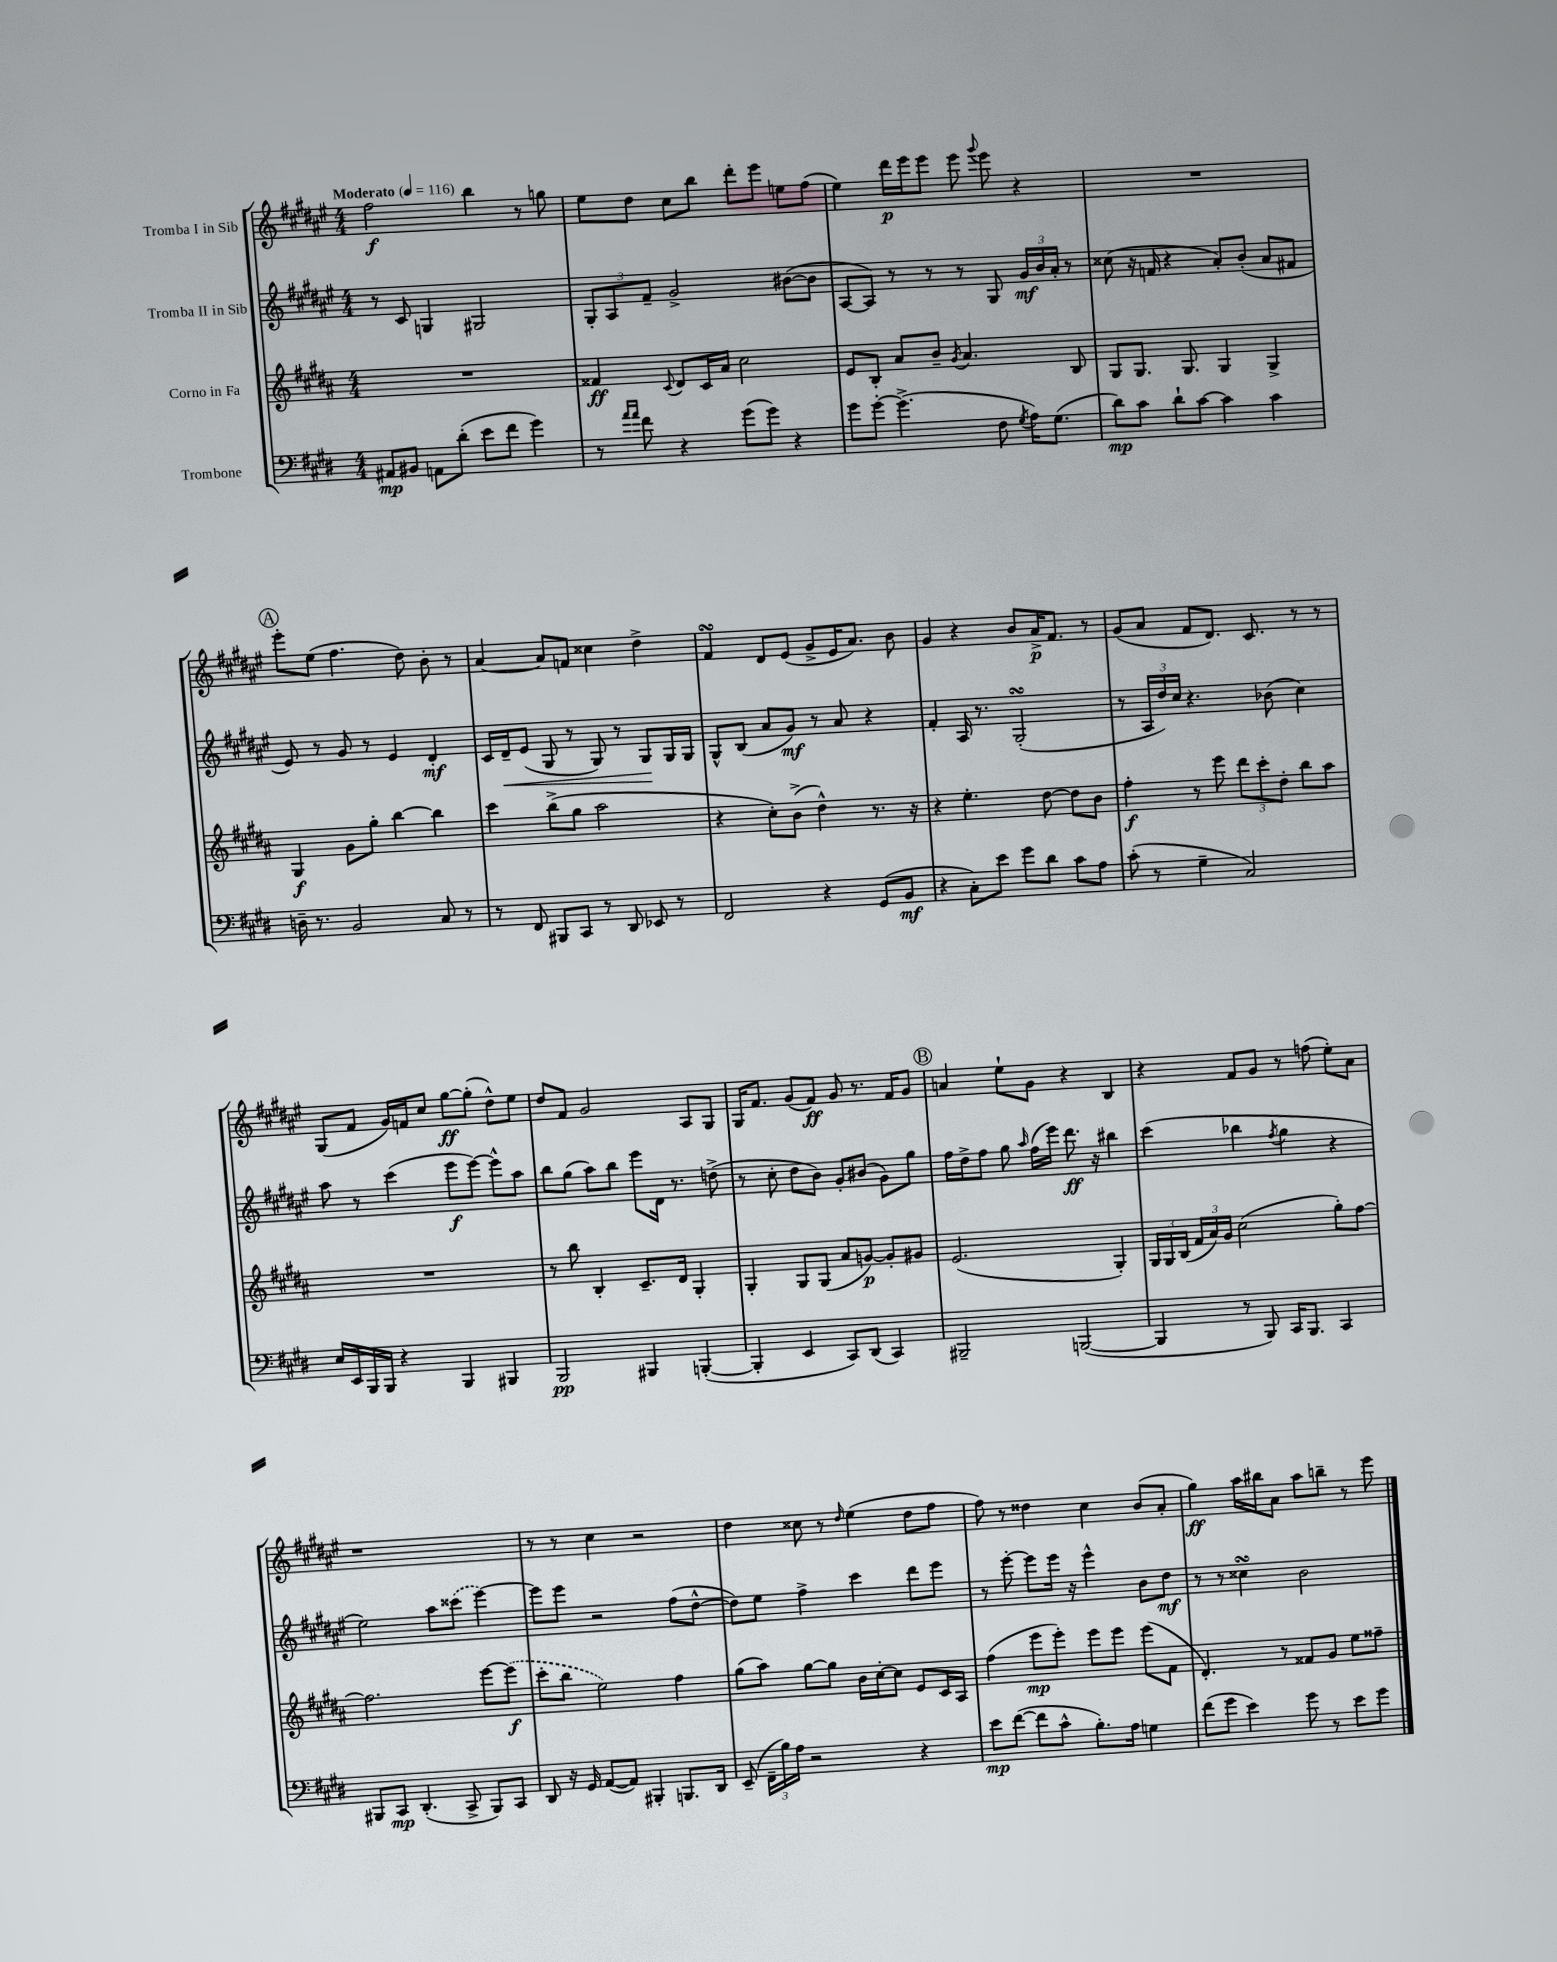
<<
\new StaffGroup <<
\new Staff = "s0" \with { instrumentName = "Tromba I in Sib" } {
    \clef treble \key fis \major \numericTimeSignature \time 4/4 \tempo "Moderato" 4 = 116
    \autoBeamOff fis''2\f b''4 r8 g''8 |
    eis''8[ dis''8] cis''8[ b''8] dis'''8[-. eis'''8] e''8[ fis''8]( |
    eis''4) dis'''16[\p eis'''16 eis'''8] eis'''8 \appoggiatura { gis'''8 } eis'''8 r4 |
    R1 |
    \mark \markup { \circle "A" } eis'''8[-. eis''8]( fis''4. dis''8) b'8-. r8 |
    ais'4~ ais'8[ f'8] cisis''4 dis''4-> |
    fis'4\turn dis'8[ eis'8]( gis'8[-> eis'16 ais'8.]) b'8 |
    gis'4 r4 b'8[ ais'16->\p fis'8.] r8 |
    gis'8[( ais'8] fis'8[ dis'8.]) cis'8. r8 r8 |
    gis8[( fis'8] gis'16[) f'16 cis''8] gis''8[~\ff gis''8]-.( dis''8[-^) eis''8] |
    dis''8[ fis'8] gis'2 ais8[ gis8] |
    gis16[ fis'8.] gis'8[( fis'8]\ff) gis'8 r8. fis'16[ gis'8] |
    \mark \markup { \circle "B" } a'4 eis''8[-! gis'8] r4 b4 |
    r4 fis'8[ gis'8] r8 f''8( eis''8[-.) ais'8] |
    r1 |
    r8 r8 cis''4 r2 |
    dis''4 cisis''8 r8 \grace { dis''16 } eis''4( dis''8[ fis''8] |
    fis''8) r8 disis''4 cis''4 b'8[( ais'8]-. |
    gis''4\ff) ais''16[ bis''16 ais'8] ais''8[ b''8]-- r8 eis'''8 \bar "|." |
}
\new Staff = "s1" \with { instrumentName = "Tromba II in Sib" } {
    \clef treble \key fis \major \numericTimeSignature \time 4/4
    \autoBeamOff r8 cis'8 g4 gis2 |
    \tuplet 3/2 { gis8[-. ais8 fis'8]-- } gis'2-> bis'8[~( bis'8] |
    ais8[~ ais8]) r8 r8 r8 gis8 \tuplet 3/2 { gis'16[\mf b'16 ais'16]-. } r8 |
    cisis''8( r16 f'16 r4 ais'8[-.) b'8]-.( ais'8[ fis'8] |
    \mark \markup { \circle "A" } eis'8) r8 gis'8 r8 eis'4 dis'4-.\mf |
    cis'16[ dis'16--\< eis'8]( gis8 r8 gis8) r8 gis8[\! gis16 gis16] |
    gis8[-^ b8]( ais'8[ gis'8]\mf) r8 ais'8 r4 |
    fis'4-. ais16 r8. gis2-.\turn( |
    r8 \tuplet 3/2 { ais16[ dis''16) cis''16] } r4. bes'8( cis''4) |
    ais''8 r8 cis'''4( eis'''8[\f eis'''8]~) eis'''8[-^ ais''8] |
    b''8[ gis''8]( ais''8[) b''8] eis'''8[ dis'16] r8. d''8->( |
    r8 cis''8-. dis''8[ b'8]) gis'8[-. bis'8]( gis'8[) gis''8] |
    \mark \markup { \circle "B" } fis''16[ dis''16-> fis''8] gis''8 \grace { ais''16 } fis''16[( eis'''16]) dis'''8.\ff r16 bis''4 |
    cis'''4( bes''4 \acciaccatura { fis''8 } gis''4 r4 |
    eis''2) ais''8[ \once \slurDashed cisis'''8]( eis'''4~) |
    eis'''8[ eis'''8] r2 fis''8[( dis''8]~-^ |
    dis''8[) eis''8] fis''4-> cis'''4 dis'''8[ eis'''8] |
    r8 eis'''8~-. eis'''8[ eis'''16] r16 eis'''4-^ b'8[ dis''8]\mf |
    r8 r8 cisis''4\turn b'2 \bar "|." |
}
\new Staff = "s2" \with { instrumentName = "Corno in Fa" } {
    \clef treble \key b \major \numericTimeSignature \time 4/4
    \autoBeamOff R1 |
    fisis'4\ff \appoggiatura { cis'8 } dis'8[ cis'16 ais'16] cis''2 |
    e'8[ b8]-. ais'8[ b'8]-- \acciaccatura { gis'8 } ais'4. b8 |
    gis8[ gis8.] gis8. gis4 gis4-> |
    \mark \markup { \circle "A" } gis4\f gis'8[ gis''8]-. b''4~ b''4 |
    cis'''4 b''8[->( gis''8] ais''2 |
    r4 cis''8[-.) b'8]->( dis''4-^) r8. r16 |
    r4 e''4.-. dis''8~ dis''8[ b'8] |
    fis''4-.\f r8 e'''8 \tuplet 3/2 { dis'''8[ cis'''8-. dis''8]-. } b''8[ ais''8] |
    R1 |
    r8 b''8 b4-. cis'8.[-- dis'16] gis4-. |
    gis4-. gis8[ gis8]( ais'8[ g'8]~\p) g'8[-. gis'8] |
    \mark \markup { \circle "B" } e'2.( gis4-.) |
    \tuplet 3/2 { gis16[ gis16 b16]( } \tuplet 3/2 { fis'16[ ais'16) gis'16] } cis''2( gis''8[-.) fis''8]~ |
    fis''2. e'''8[~ \once \slurDashed e'''8]\f( |
    cis'''8[-. b''8] e''2) fis''4 |
    gis''8[( ais''8]) gis''8[~ gis''8] b'16[ cis''16~-. cis''8] e'8[ cis'16 ais16] |
    fis''4( e'''8[\mp e'''8]-.) e'''8[ e'''8] e'''8[( fis'8] |
    dis'4.-.) r8 fisis'8[ gis'8] e''8[ fisis''8]-- \bar "|." |
}
\new Staff = "s3" \with { instrumentName = "Trombone" } {
    \clef bass \key e \major \numericTimeSignature \time 4/4
    \autoBeamOff ais,8[\mp bis,8] a,8[ dis'8]-.( e'8[ fis'8] gis'4) |
    r8 \grace { a'16[ a'16] } fis'8 r4 gis'8[( gis'8]) r4 |
    gis'8[ gis'8]~-. gis'4.->( fis8 \acciaccatura { gis8 } a16[) gis8.]( |
    dis'8[\mp) cis'8] dis'8[-! cis'8]~ cis'4 cis'4 |
    \mark \markup { \circle "A" } d16-- r8. b,2 cis8 r8 |
    r8 fis,8 bis,,8[ cis,8] r8 dis,8 ees,8 r8 |
    fis,2 r4 gis,8[( b,8]\mf |
    r4 cis8[-.) e'8] gis'8[ dis'8] cis'8[ a8] |
    cis'8-.( r8 gis4-- cis2) |
    e16[ e,16 b,,16 b,,16] r4 b,,4 bis,,4 |
    b,,2\pp bis,,4 b,,4~-.( |
    b,,4-. e,4 cis,8[) dis,8]( cis,4) |
    \mark \markup { \circle "B" } bis,,2-- b,,2~( |
    b,,4 r8 b,,8) cis,16[ b,,8.] cis,4 |
    bis,,8[ cis,8]\mp dis,4.-.( cis,8-> bis,,8[) cis,8] |
    dis,8 r16 gis,16 a,8[~( a,8]) bis,,4-. b,,8.[ dis,16] |
    e,8--( \tuplet 3/2 { fis,16[-- b16) a16] } r2 r4 |
    e'8[\mp fis'8]~( fis'8[ cis'8]-^ b8.[-.) a16] g4 |
    fis'8[( gis'8] e'4) gis'8 r8 e'8[ gis'8] \bar "|." |
}
>>
>>
\layout { \context { \Score \remove "Bar_number_engraver" } }
